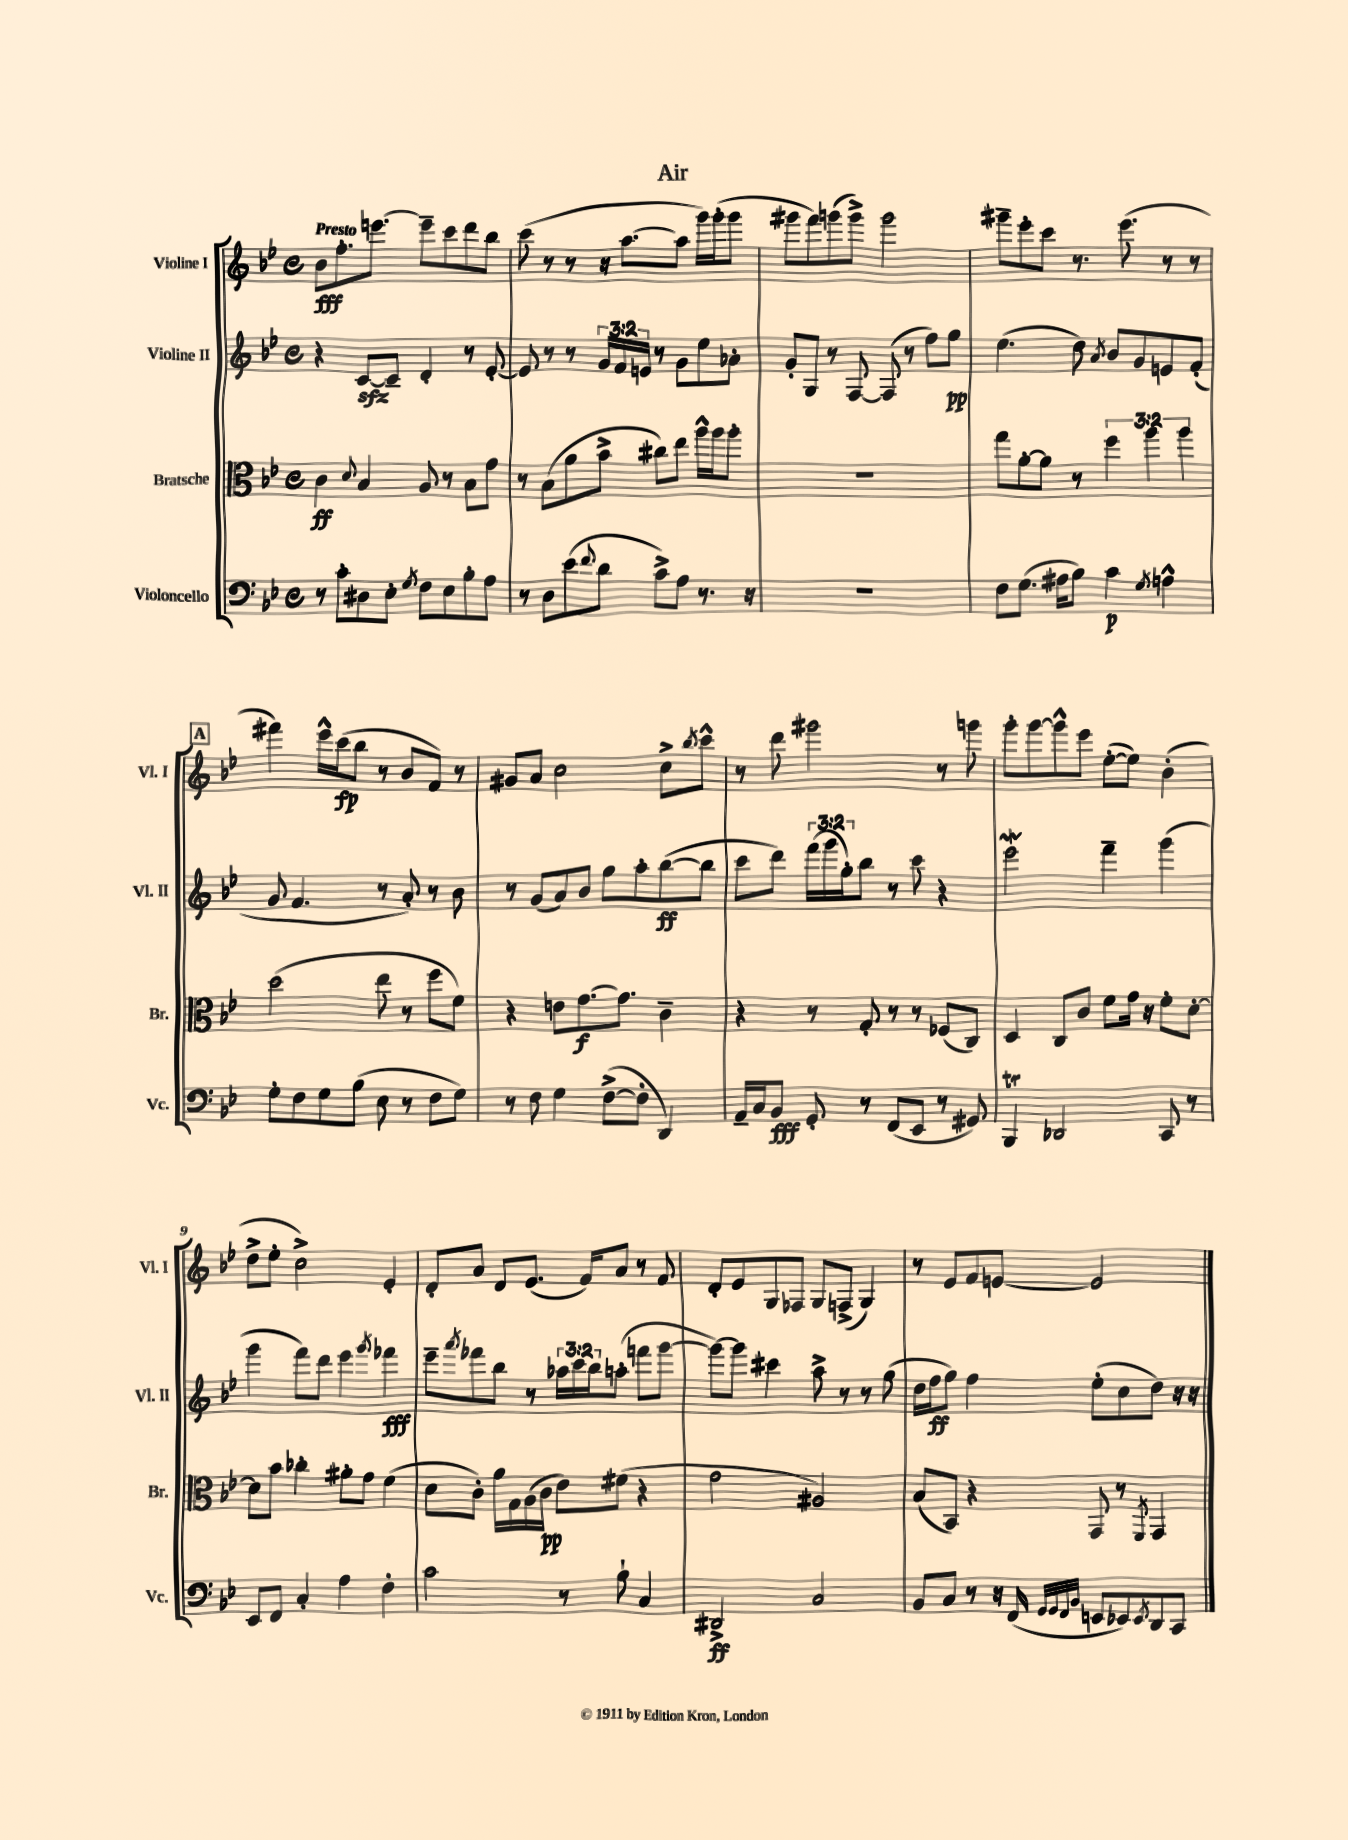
\header { title = "Air" }
<<
\new StaffGroup <<
\new Staff = "s0" \with { instrumentName = "Violine I" shortInstrumentName = "Vl. I" } {
    \clef treble \key bes \major \defaultTimeSignature \time 4/4 \tempo "Presto"
    bes'8\fff f''8.-. e'''8.~ e'''8-- c'''8 d'''8 bes''8 |
    c'''8( r8 r8 r16 a''8.~ a''8 g'''16) g'''16-.( g'''8 |
    gis'''8 f'''8) g'''8( g'''8->) g'''2 |
    gis'''8-- ees'''8-. c'''8 r8. ees'''8.( r8 r8 |
    \mark \markup { \box "A" } fis'''4) ees'''16-^ c'''16\fp( bes''8 r8 bes'8 f'8) r8 |
    gis'8 a'8 c''2 c''8-> \acciaccatura { bes''8 } c'''8-^ |
    r8 d'''8 gis'''2 r8 g'''8 |
    g'''8-. g'''8~ g'''8-^ ees'''8 ees''8~-.( ees''8) bes'4-.( |
    d''8-> ees''8-. c''2->) ees'4-. |
    d'8-. a'8 d'8 ees'8.( f'16) a'8 r8 f'8 |
    d'8-. ees'8 g8 fes8 g8 f8->( g4) |
    r8 ees'8 f'8 e'8~ e'2 \bar "|." |
}
\new Staff = "s1" \with { instrumentName = "Violine II" shortInstrumentName = "Vl. II" } {
    \clef treble \key bes \major \defaultTimeSignature \time 4/4 \override Staff.TupletNumber.text = #tuplet-number::calc-fraction-text
    r4 c'8~\sfz c'8-- d'4-. r8 ees'8~-. |
    ees'8 r8 r8 \tuplet 3/2 { g'16 f'16 e'16 } r8 g'8 ees''8 aes'8-. |
    g'8-. g8 r8 f8~ f8( r8 f''8) g''8\pp |
    ees''4.( d''8) \acciaccatura { a'8 } bes'8 g'8 e'8 f'8-.( |
    \mark \markup { \box "A" } g'8 f'4. r8 a'8-.) r8 bes'8 |
    r8 g'8( a'8) bes'8 g''8 a''8-. bes''8~\ff( bes''8 |
    c'''8 d'''8) \tuplet 3/2 { f'''16( g'''16 g''16-.) } bes''8 r8 c'''8 r4 |
    ees'''2\mordent f'''4-- g'''4( |
    g'''4 f'''8) d'''8 ees'''4 \acciaccatura { g'''8 } fes'''4\fff |
    ees'''8-- \acciaccatura { a'''8 } fes'''8 bes''8 r8 \tuplet 3/2 { aes''16 c'''16 bes''16 } a''8-.( f'''8 g'''8~ |
    g'''8~) g'''8 cis'''4 a''8-> r8 r8 g''8( |
    d''16 f''16\ff g''8) f''4 ees''8-.( c''8 d''8) r16 r16 \bar "|." |
}
\new Staff = "s2" \with { instrumentName = "Bratsche" shortInstrumentName = "Br." } {
    \clef alto \key bes \major \defaultTimeSignature \time 4/4 \override Staff.TupletNumber.text = #tuplet-number::calc-fraction-text
    c'4\ff \appoggiatura { d'8 } bes4 a8 r8 bes8 g'8 |
    r8 bes8( a'8 bes'8-> cis''8) ees''8 a''16-^ a''16 a''8-. |
    R1 |
    g''8 a'8~-. a'8 r8 \tuplet 3/2 { f''4 a''4 a''4 } |
    \mark \markup { \box "A" } d''2( ees''8 r8 f''8 f'8) |
    r4 e'8 g'8.~\f g'8. c'4-- |
    r4 r8 g8-. r8 r8 fes8( c8) |
    d4 c8 c'8 f'8 g'16 r16 f'8-. d'8~-. |
    d'8 bes'8 ces''4-. ais'8-. g'8 f'4( |
    d'8 c'8-.) a'16 g16 a16( c'16\pp ees'8) fis'8( r4 |
    g'2 ais2) |
    bes8( bes,8) r4 g,8 r8 \acciaccatura { f,8 } g,4 \bar "|." |
}
\new Staff = "s3" \with { instrumentName = "Violoncello" shortInstrumentName = "Vc." } {
    \clef bass \key bes \major \defaultTimeSignature \time 4/4
    r8 c'8-. dis8 ees8-. \acciaccatura { g8 } f8 ees8 bes8-. a8 |
    r8 d8 ees'8( \appoggiatura { f'8 } d'8 c'8->) a8 r8. r16 |
    R1 |
    f8 g8.( ais16 bes8) c'4\p \acciaccatura { g8 } a4-^ |
    \mark \markup { \box "A" } g8-. f8 g8 bes8( ees8 r8 f8 g8) |
    r8 f8 g4 f8~->( f8-. d,4) |
    a,16-- c16 bes,8\fff g,8-. r8 f,8( ees,8 r8 gis,8) |
    bes,,4\trill des,2 c,8 r8 |
    ees,8 f,8 c4-. a4 f4-. |
    c'2 r8 bes8-! c4 |
    dis,2->\ff c2 |
    bes,8 c8 r8 r16 f,16( \grace { g,32 g,32 f,32 bes,32 } e,8 ees,8) \acciaccatura { ees,8 } d,8 c,8 \bar "|." |
}
>>
>>
